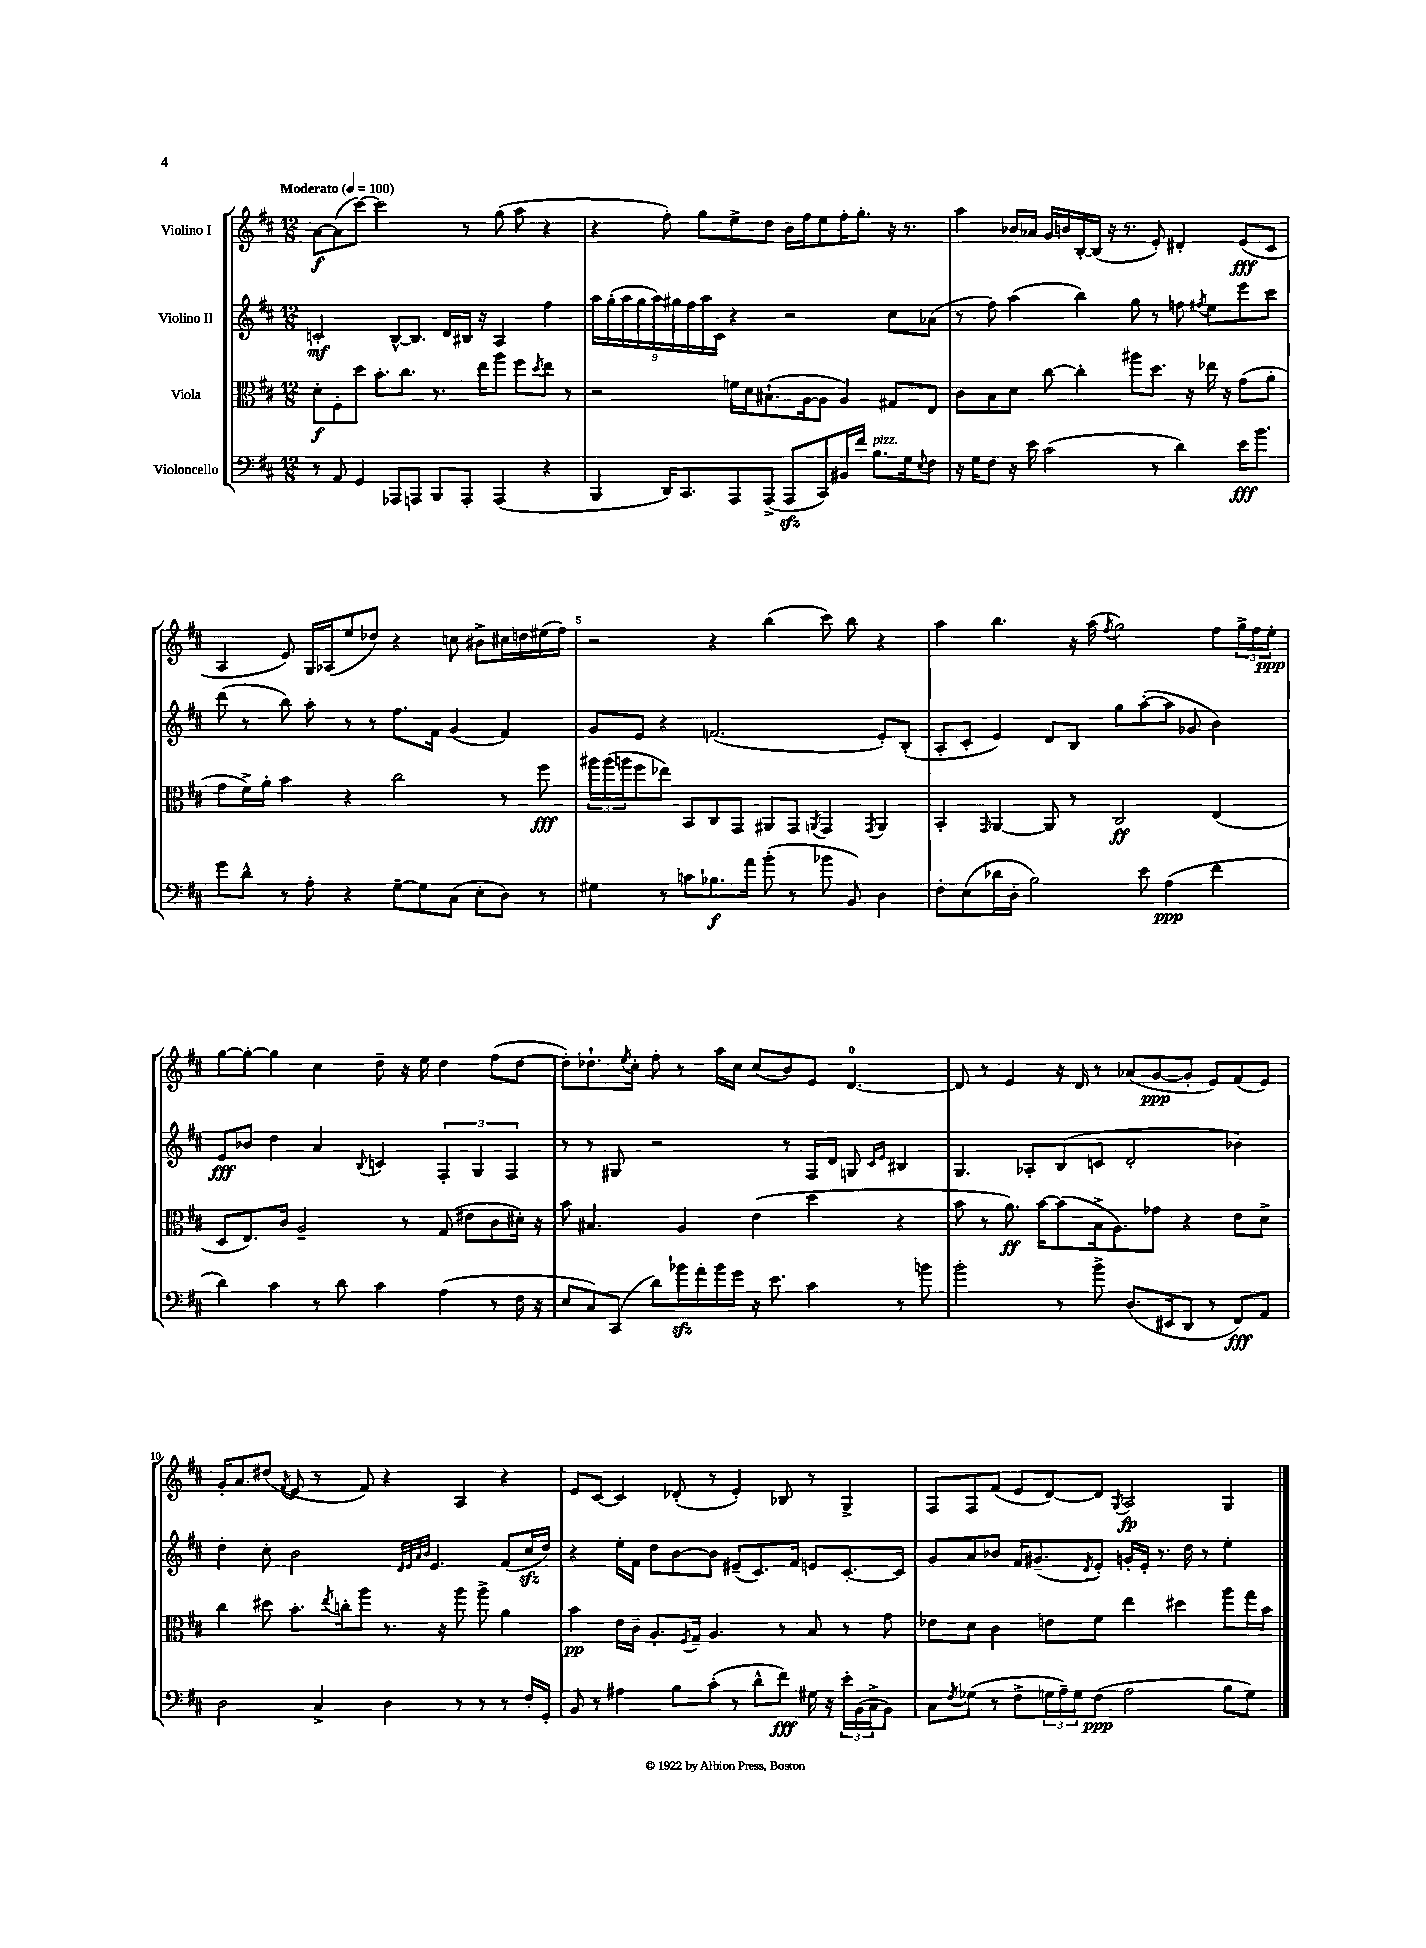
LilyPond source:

<<
\new StaffGroup <<
\new Staff = "s0" \with { instrumentName = "Violino I" } {
    \clef treble \key d \major \numericTimeSignature \time 12/8 \tempo "Moderato" 4 = 100
    a'8~\f a'8( cis'''8~) cis'''2 r8 g''8( a''8 r4 |
    r4 fis''8-.) g''8 e''8-> d''8 b'16 fis''16 e''8 fis''16-. g''8.-. r16 r8. |
    a''4 bes'16 aes'16 g'16 b'16 b16~-. b16( r16 r8. e'8-.) dis'4-. e'8\fff( cis'8 |
    a4 e'8) g16 aes16( e''8 des''8) r4 c''8 bis'8-> cis''16 d''16 eis''16( fis''16) |
    r2 r4 b''4( cis'''8) b''8 r4 |
    a''4 b''4. r16 a''16( \acciaccatura { fis''8 } g''2) fis''8 \tuplet 3/2 { g''16-> fis''16 e''16-.\ppp } |
    g''8~ g''8~-. g''4 cis''4 d''8-- r16 e''16 d''4 fis''8( d''8~ |
    d''8-.) des''8.-! \acciaccatura { e''8 } cis''16-. fis''8-. r8 a''16 cis''16 cis''8( b'8) e'8 d'4.-0~ |
    d'8 r8 e'4 r16 d'16 r8 aes'8( g'8~\ppp g'8-. e'8) fis'8( e'8) |
    g'16-. a'8. dis''8( \acciaccatura { fis'8 } e'8 r8 fis'8) r4 a4 r4 |
    e'8 cis'8~ cis'4 des'8-.( r8 e'4-.) bes8 r8 g4-> |
    fis8 fis8 fis'8( e'8 d'8~) d'8 \acciaccatura { g8 } a2\fp g4 \bar "|." |
}
\new Staff = "s1" \with { instrumentName = "Violino II" } {
    \clef treble \key d \major \numericTimeSignature \time 12/8
    c'2-.\mf b8~-^ b8. d'16 bis16 r16 a4 fis''4 |
    \tuplet 9/8 { a''16 g''16-.( a''16 g''16 a''16) gis''16 fis''16 a''16 cis'16 } r4 r2 cis''8 aes'8( |
    r8 fis''8) a''4( b''4) g''8 r8 f''8 \acciaccatura { fis''8 } e''8 e'''8 cis'''8 |
    d'''8( r8 b''8) a''8-. r8 r8 fis''8. fis'16 g'4( fis'4) |
    g'8 e'8 r4 f'2.( e'8-.) b8-.( |
    a8-. cis'8-. e'4) d'8 b8 g''8 a''8~-.( a''8 ges'8 b'4) |
    e'8\fff bes'8 d''4 a'4 \appoggiatura { b8 } c'4 \tuplet 3/2 { fis4-. g4 fis4 } |
    r8 r8 gis8 r2 r8 fis16 d'16 g8 \grace { cis'16 e'16 } bis4 |
    g4. aes8-. b8( c'8 d'2-. bes'4) |
    d''4-. cis''8-. b'2 \grace { d'32 e'32 a'32 b'32 } e'4. fis'8( cis''16\sfz d''16) |
    r4 e''16-. fis'16 d''8 b'8~ b'8 eis'8--( cis'8.) fis'16 e'8 cis'8.~-. cis'16 |
    g'8 a'8 bes'8 fis'16 gis'8.--( \acciaccatura { d'8 } e'8-.) g'16-. e'16-. r8. d''16 r8 e''4-. \bar "|." |
}
\new Staff = "s2" \with { instrumentName = "Viola" } {
    \clef alto \key d \major \numericTimeSignature \time 12/8
    d'8-.\f fis8-. d''8 b'8.-. cis''8. r8. e''16 a''8 fis''8 \acciaccatura { d''8 } e''8 r8 |
    r2 f'16 d'16 bis8.-!( a16~ a8 a4) gis8 e8 |
    cis'8 b8 d'8 cis''8~ cis''4-. ais''8 d''8. r16 ees''16 r16 g'8( a'8-. |
    g'8 fis'16->) a'16-. b'4 r4 cis''2 r8 fis''8\fff |
    \tuplet 3/2 { ais''16 ais''16( a''16 } fis''8 ees''8) b,8 cis8 g,8 ais,8 g,8 \acciaccatura { a,8 } g,4 \acciaccatura { g,8 } a,4 |
    b,4-. \grace { g,16 } a,4~ a,8 r8 cis2\ff e4( |
    d8 e8.) cis'16 a2-- r8 g8( eis'8 cis'8 dis'16-.) r16 |
    b'8 bis4. a4 e'4( d''4 r4 |
    b'8 r8 a'8.\ff) b'16~ b'8( b16-> a8.) ges'8 r4 e'8 d'8-> |
    cis''4 dis''8 b'8.-. \acciaccatura { e''8 } c''16-. a''8 r8. r16 a''8 a''8-> a'4 |
    b'4\pp e'16 cis'16-- a8.-. \acciaccatura { fis8 } g16-- a4. r8 b8 r8 g'8 |
    ees'8 d'8 cis'4 e'8 fis'8 e''4 dis''4 a''8 g''16 b'16 \bar "|." |
}
\new Staff = "s3" \with { instrumentName = "Violoncello" } {
    \clef bass \key d \major \numericTimeSignature \time 12/8
    r8 a,8 g,4 aes,,8 a,,8 b,,8 a,,8-. a,,4( r4 |
    b,,4 d,16) cis,8. a,,8 a,,8->( a,,8\sfz cis,8) bis,16 fis'16 b8.^\markup { \italic "pizz." } g16 \appoggiatura { e8 } fis8 |
    r16 g16 fis8 r16 e'16 cis'2( r8 d'4) e'16\fff b'8. |
    g'8 d'8-^ r8 a8-. r4 g8~-- g8 cis8( e8-. d8) r8 |
    gis4 r8 c'8 bes8.\f a'16 b'8-.( r8 bes'8 b,8) d4 |
    fis8-. e8( des'16 d16-. b2) e'8 a4\ppp( fis'4 |
    d'4) cis'4 r8 d'8 cis'4 a4( r8 fis16 r16 |
    e8 cis8) cis,8( d'8) bes'16\sfz a'16-. bes'16 g'16 r16 e'8. cis'4 r8 b'8 |
    b'2-. r8 b'8-> d8.( eis,16 d,8 r8 fis,8\fff) a,8 |
    d2 cis4-> d4 r8 r8 r8 fis16-. g,16-. |
    b,8 r8 ais4 b8 cis'8-.( r8 d'8-^ fis'8\fff) gis16 r16 \tuplet 3/2 { e'16-. b,16( cis16-> } b,8) |
    cis8 \acciaccatura { fis8 } ges8( r8 fis8-> \tuplet 3/2 { g16 a16--) g16 } fis8\ppp( a2 b8 g8) \bar "|." |
}
>>
>>
\layout { \context { \Score \override BarNumber.break-visibility = ##(#f #t #t) barNumberVisibility = #(every-nth-bar-number-visible 5) } }
